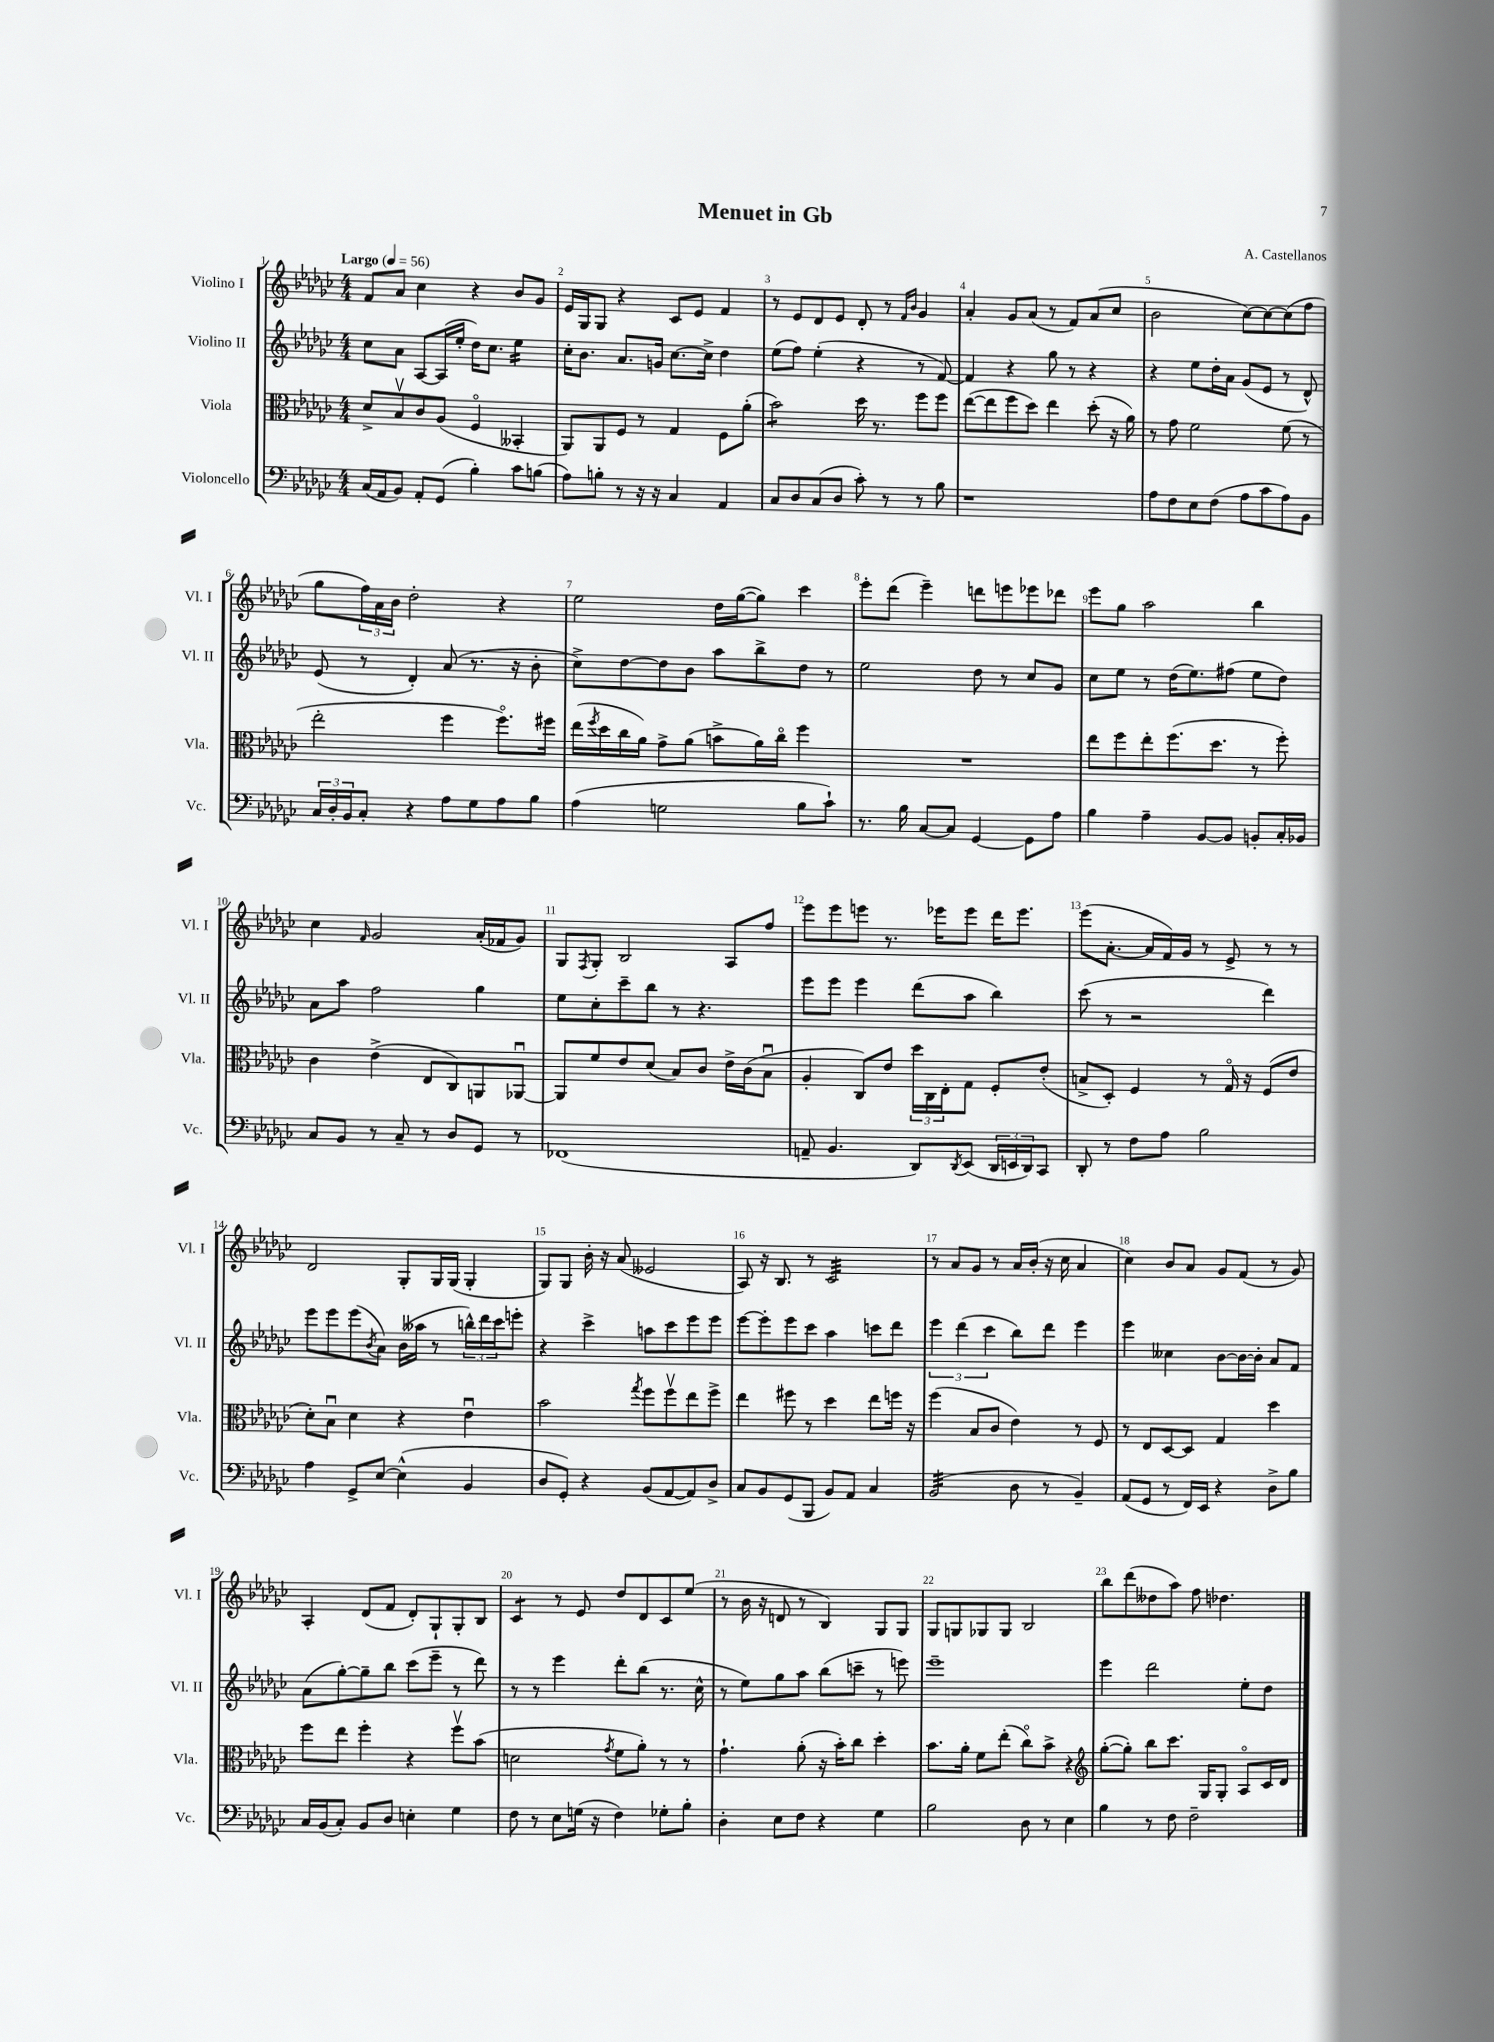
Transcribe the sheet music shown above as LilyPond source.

\header { title = "Menuet in Gb" composer = "A. Castellanos" }
<<
\new StaffGroup <<
\new Staff = "s0" \with { instrumentName = "Violino I" shortInstrumentName = "Vl. I" } {
    \clef treble \key ges \major \numericTimeSignature \time 4/4 \tempo "Largo" 4 = 56
    f'8 aes'8 ces''4 r4 bes'8 ges'8 |
    ees'16 ges16 ges8 r4 ces'8 ees'8 f'4 |
    r8 ees'8 des'8 ees'8 des'8-. r8 \grace { f'16 bes'16 } ges'4 |
    aes'4-. ges'8 aes'8( r8 f'8) aes'8( ces''8 |
    bes'2 ces''8~) ces''8~ ces''8( f''8 |
    ges''8 \tuplet 3/2 { f''16) aes'16 bes'16 } des''2-. r4 |
    ees''2 des''16 ges''16~( ges''8) ces'''4 |
    ees'''8-. des'''8( ees'''4--) d'''8 e'''8 ees'''8 des'''8 |
    ees'''8 ges''8 aes''2 bes''4 |
    ces''4 \grace { f'16 } ges'2 aes'16-.( fes'16 ges'8) |
    ges8 \acciaccatura { f8 } ges8-. bes2 aes8 f''8 |
    ees'''8 ees'''8 e'''8 r8. ees'''16 ees'''8 des'''16 ees'''8. |
    ees'''8( aes'8.~-. aes'16 f'16) ges'16 r8 ees'8-> r8 r8 |
    des'2 ges8-. ges16 ges16( ges4-. |
    ges8) ges8 bes'16-. r16 aes'8( eeses'2 |
    aes8) r16 bes8. r8 ces'2:32 |
    r8 aes'8 ges'8 r8 aes'16 bes'16-.( r16 ces''16 aes'4 |
    ces''4) bes'8 aes'8 ges'8 f'8( r8 ges'8) |
    aes4-. des'8( f'8 des'8-.) ges8-! ges8-. bes8 |
    ces'4:8 r8 ees'8 des''8 des'8 ces'8 ees''8( |
    r8 bes'16 r16 d'8 r8 bes4) ges8 ges8 |
    ges8 g8 ges8 ges8 bes2 |
    bes''8 des'''8( deses''8 aes''8) f''8 des''4. \bar "|." |
}
\new Staff = "s1" \with { instrumentName = "Violino II" shortInstrumentName = "Vl. II" } {
    \clef treble \key ges \major \numericTimeSignature \time 4/4
    ces''8 aes'8 aes8~ aes16( ees''16-. des''16) ces''8. ees''4:16 |
    ces''16-. bes'8. aes'8. g'16 ces''8.~ ces''16-> des''4 |
    ees''8( f''8) ees''4-.( r4 r8 f'8~) |
    f'4 r4 ges''8 r8 r4 |
    r4 ees''8 des''16-. aes'16 ges'8( ees'8 r8 des'8-^) |
    ees'8( r8 des'4-.) aes'8( r8. r16 bes'8-. |
    ces''8->) des''8~ des''8 bes'8 aes''8 bes''8-> des''8 r8 |
    ees''2 des''8 r8 ces''8 ges'8 |
    ces''8 ees''8 r8 des''16( ees''8.) fis''8( ees''8 des''8) |
    aes'8 aes''8 f''2 ges''4 |
    ees''8 ces''8-. ces'''8-- bes''8 r8 r4. |
    ees'''8 ees'''8 ees'''4 des'''8( aes''8 bes''4) |
    ces'''8( r8 r2 des'''4) |
    ees'''8 ees'''8 ees'''8( \acciaccatura { bes'8 } aes'8) bes'16( aeses''16 r8 \tuplet 3/2 { b''16-^) des'''16 ces'''16 } e'''8-. |
    r4 ces'''4-> a''8 ces'''8 ees'''8 ees'''8 |
    ees'''8~ ees'''8-. ees'''8 ces'''8 aes''4 c'''8 des'''8 |
    \tuplet 3/2 { ees'''4 des'''4( ces'''4 } bes''8) des'''8 ees'''4 |
    ees'''4 ceses''4 bes'8~ bes'16~ bes'16-. aes'8 f'8 |
    aes'8( ges''8~-.) ges''8-- bes''8 ces'''8( ees'''8-- r8 des'''8) |
    r8 r8 ees'''4 des'''8-. bes''8( r8. ces''16-^ |
    r8 ees''8) ges''8 aes''8 bes''8( c'''8-- r8 e'''8) |
    ees'''1-- |
    ees'''4 des'''2 ees''8-. des''8 \bar "|." |
}
\new Staff = "s2" \with { instrumentName = "Viola" shortInstrumentName = "Vla." } {
    \clef alto \key ges \major \numericTimeSignature \time 4/4
    des'8-> bes8\upbow ces'8 aes8( f4\flageolet beses,4-. |
    aes,8) aes,8 f8 r8 ges4 f8 aes'8-.( |
    bes'2:8) des''16 r8. f''8 f''8 |
    ees''8~( ees''8 f''8 des''8) ees''4 des''8-.( r16 aes'16) |
    r8 ges'8 f'2 f'8( r8 |
    ees''2-. f''4 f''8.\flageolet) fis''16 |
    ees''16( \acciaccatura { f''8 } des''16 ces''16 aes'16) ges'8-> aes'8( b'8-> aes'16) ces''16\flageolet f''4 |
    R1 |
    ees''8 f''8 ees''8-. f''8.( des''8. r8 f''8-.) |
    ces'4 ees'4->( ees8 ces8) a,8 aes,8~\downbow |
    aes,8 f'8 ees'8 des'8( bes8) ces'8 ees'16-> ces'16( bes8\downbow |
    aes4-. ces8) ees'8 \tuplet 3/2 { des''16 ces16 ees16-. } ges8 f8-. ees'8-.( |
    b8-> des8-.) f4 r8 ges16\flageolet r16 f8( ees'8 |
    des'8-.) bes8\downbow des'4 r4 ees'4\downbow |
    bes'2 \acciaccatura { ges''8 } f''8 f''8\upbow ees''8 f''8-> |
    ees''4 fis''8 r8 des''4 ees''8 f''16 r16 |
    f''4( bes8 ces'8 ees'4) r8 f8 |
    r8 ees8 des8~ des8 ges4 des''4 |
    f''8 ees''8 f''4-. r4 f''8\upbow bes'8( |
    d'2 \acciaccatura { ges'8 } f'8 aes'8-.) r8 r8 |
    ges'4.-! aes'8-.( r16 bes'16-.) ces''8 des''4-. |
    bes'8. aes'16-. f'8 ees''8-.( ces''8\flageolet) bes'8-> r4 |
    \clef treble ges''8~-.( ges''8-.) bes''8 ces'''8. ges16 ges8-. aes8\flageolet ces'16 des'16 \bar "|." |
}
\new Staff = "s3" \with { instrumentName = "Violoncello" shortInstrumentName = "Vc." } {
    \clef bass \key ges \major \numericTimeSignature \time 4/4
    ces16( aes,16 bes,8) aes,8-. ges,8( bes4-.) ces'8 b8( |
    aes8) b8-. r8 r16 r16 ces4 aes,4 |
    ces8 des8 ces8( des8 ces'8-.) r8 r8 bes8 |
    r1 |
    aes8 f8 ees8 f8( aes8 ces'8 aes8) bes,8 |
    \tuplet 3/2 { ces16 des16-. bes,16 } ces8-. r4 aes8 ges8 aes8 bes8 |
    aes4( g2 bes8 ces'8-!) |
    r8. bes16 ces8~ ces8 ges,4~ ges,8 aes8 |
    bes4 aes4-- bes,8~ bes,8 b,8-. ces16-. bes,16 |
    ces8 bes,8 r8 ces8-- r8 des8 ges,8 r8 |
    fes,1( |
    a,8-- bes,4. des,8) \acciaccatura { des,8 } ees,8( \tuplet 3/2 { des,16 e,16 des,16) } ces,8 |
    des,8-. r8 f8 aes8 bes2 |
    aes4 ges,8-> ees8~ ees4-^( bes,4 |
    des8 ges,8-.) r4 bes,8( aes,8~ aes,8) des8-> |
    ces8 bes,8 ges,8( bes,,8 bes,8) aes,8 ces4 |
    bes,2:32( des8 r8 bes,4--) |
    aes,8( ges,8 r8 f,16) ees,16 r4 des8-> bes8 |
    ces16 bes,16( ces8-.) bes,8 des8 e4-. ges4 |
    f8 r8 ees8 g16( r16 f4) ges8-. bes8-. |
    des4-. ees8 f8 r4 ges4 |
    bes2 des8 r8 ees4 |
    bes4 r8 f8 f2-- \bar "|." |
}
>>
>>
\layout { \context { \Score \override BarNumber.break-visibility = ##(#f #t #t) barNumberVisibility = #all-bar-numbers-visible } }
